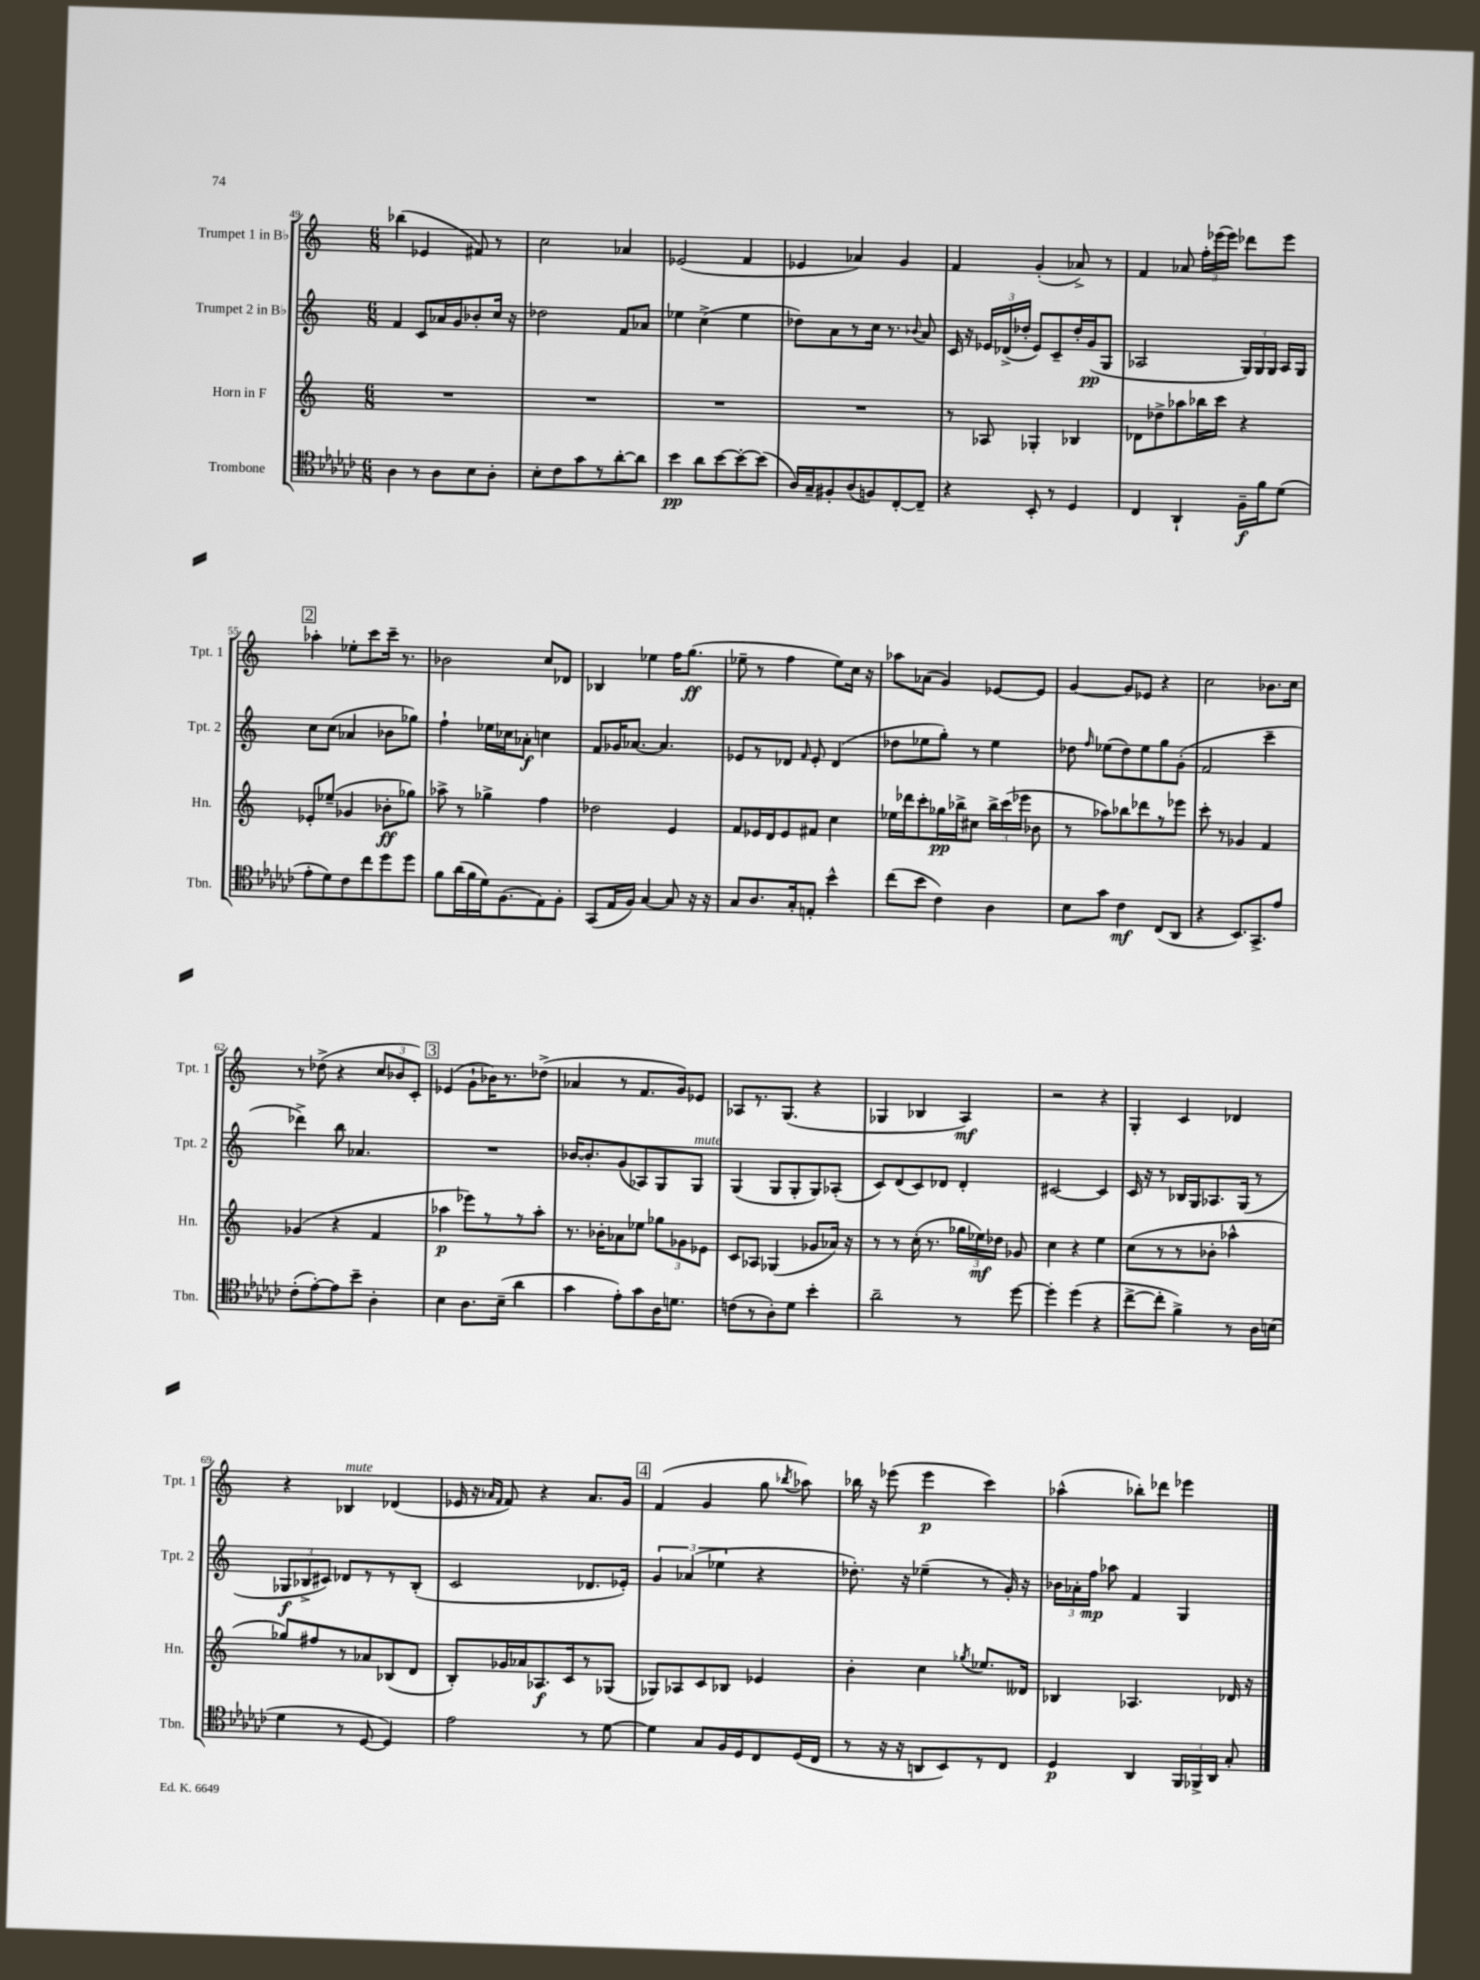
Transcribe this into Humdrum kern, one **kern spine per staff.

**kern	**kern	**kern	**kern
*staff4	*staff3	*staff2	*staff1
*clefC4	*clefG2	*clefG2	*clefG2
*k[b-e-a-d-g-c-]	*k[]	*k[]	*k[]
*M6/8	*M6/8	*M6/8	*M6/8
4A-\	2.r	4f/	(4bb-\
8r	.	8c/L	4e-/
8A-\L	.	16a-/L	.
.	.	16g/J	.
8B-\	.	8b-'/	8f#/)
8A-'\J	.	16cc/Jk	8r
.	.	16r	.
=	=	=	=
8B-'\L	2.r	2dd-\	2cc\
8c-\	.	.	.
8g-\	.	.	.
8r	.	.	.
[8a-'\	.	8f/L	4a-/
8a-\]J	.	8a-/J	.
=	=	=	=
4b-\	2.r	4ee-\	(2e-/
8a-\L	.	(4cc^\	.
[8b-\	.	.	.
8b-'\_	.	4ee-\	4f/
(8b-\]J	.	.	.
=	=	=	=
16A-/LL)	2.r	8dd-\L)	4e-/
16G-~/J	.	.	.
8F#'/	.	8a\	.
(8A-/	.	8r	4a-/)
8F/)	.	16cc\Jk	.
.	.	8.r	.
[8C-'/	.	.	4g/
.	.	8qqb-/	.
8C-~/]J	.	8a/	.
=	=	=	=
4r	8r	16c/	4f/
.	.	16r	.
.	8A-/	24e-/LL	.
.	.	(24d-^/	.
.	.	24dd-'/JJ	.
8BB-'/	4G-'/	8e-/L)	(4g'/
8r	.	8c~/	.
4D-/	4B-/	16dd-'/L	8a-^/)
.	.	(16g/J	.
.	.	8G/J	8r
=	=	=	=
4C-/	8d-\L	2A-/	4f/
.	8dd-^\	.	.
4AA-`/	8aa-\	.	8a-/
.	16bb-\L	.	24ff'\LL
.	.	.	(24eee-\
.	16ccc\JJ	.	.
.	.	.	24eee-\JJ)
16F~\LL	4r	24G/LL)	8ddd-\L
.	.	24G/	.
16f\J	.	.	.
.	.	24G/JJ	.
(8d-\J	.	16A-/LL	8eee-\J
.	.	16G/JJ	.
=	=	=	=
8e-'\L	8e-'/L	8cc\L	4aa-'\
8d-\)	(8ee-~/J	(8cc\J	.
8c-\	4g-/	4a-/	8ee-'\L
8cc-\	.	.	8ccc\
8dd-\	8b-'\L	8b-\L	16ccc~\Jk
.	.	.	8.r
8dd-\J	8gg-\J)	8gg-\J)	.
=	=	=	=
8f\L	8aa-^\	4ff`\	2b-\
(16a-\L	8r	.	.
16f\	.	.	.
16d-\J)	4gg-^\	16ee-\LL	.
(8.F\	.	16cc-\J	.
.	.	8a-'\J	.
8E-\)	4ff\	4cc\	8cc/L
8F'\J	.	.	8d-/J
=	=	=	=
(8GG-/L	2dd-\	8f/L	4B-/
16E-/L	.	16g-/K	.
16F/JJ)	.	[8.a-/J	.
[4G-/	.	.	4ee-\
.	.	4.a-/]	.
8G-/]	4e/	.	16ff\LK
.	.	.	(8.gg\J
16r	.	.	.
16r	.	.	.
=	=	=	=
8G-/L	8f/L	8e-/L	8ee-~\
8.A-/	16e-/L	8r	8r
.	16d/J	.	.
.	8e-/	8d-/J	4ff\
16G-'/k	.	.	.
.	.	16qqf/	.
8E'/J	8f#/J	8e-'/	.
4b-^^\	4cc\	(4d-/	8ee-\L)
.	.	.	16cc\Jk
.	.	.	16r
=	=	=	=
(8cc-\L	16ee-\LL	8dd-\L	8aa-\L
.	16ddd-\J	.	.
8b-\J	8ccc'\	8ee-\	(8a-\J
4c-\)	16gg-\L	8gg'\J)	4g/)
.	16bb-^\J	.	.
.	8cc#\J	8r	.
4A-\	24bb-^\LL	4ee-\	[8e-/L
.	(24ccc\	.	.
.	24eee-\JJ	.	.
.	8b-\	.	8e-/]J
=	=	=	=
8B-\L	8r	8dd-\	[4g/
.	.	16qqff/	.
8g-\J	8aa-\L)	(8ee-\L	.
4c-\	8bb-\	8dd-\)	8g/]L
.	8ddd-\	8ee-\	8e-/J
(8C-/L	8r	8gg\	4r
8AA-/J	8eee-\J	(8g'\J	.
=	=	=	=
4r	8ccc'\	2f/	2cc\
.	8r	.	.
8.BB-/L)	4g-/	.	.
8.GG-^/	.	.	.
.	4f/	4ccc~\	8.b-\L
8e-/J	.	.	.
.	.	.	16cc\Jk
=	=	=	=
(8c-'\L	(4g-/	4ddd-^\)	8r
[8e-'\)	.	.	(8dd-^\
8e-\]	4r	8bb\	4r
8b-~\J	.	4.a-/	.
4A-'\	4f/	.	12cc/L
.	.	.	12b-/
.	.	.	12c'/J)
=	=	=	=
4B-\	4aa-\	2.r	(4e-/
8.A-\L	8eee-\L)	.	8g`\L
.	8r	.	16b-\K)
(16B-~\Jk	.	.	8.r
4a-\	8r	.	.
.	8aa-'\J	.	(8dd-^\J
=	=	=	=
4g-\	8.r	[16b-/LK	4a-/
.	.	8.b-'/]	.
.	16b-'\LK	.	.
8e-'\L)	8a-\	(8g/	8r
8g-\	8ee-\J	8A-/)	8.f/L
16A-\K	12gg-\L	8G/	.
8.d\J	.	.	16g/k)
.	12g-\	.	.
.	.	8G/J	8e-/J
.	12e-\J	.	.
=	=	=	=
(8c\L	8c/L	(4G/	8A-/L
8r	8A-/J	.	8.r
8A-'\)	(4G-/	8G/L	.
.	.	.	(8.G/J
8d-\J	.	8G'/	.
4b-'\	8g-/L	8G/)	4r
.	16a-/Jk)	(8A-'/J	.
.	16r	.	.
=	=	=	=
2a-~\	8r	8c/L)	4G-/
.	8r	(8d/	.
.	(16cc'\	8c/)	4B-/
.	8.r	.	.
.	.	8d-/J	.
8r	24gg-\LL	4d-'/	4A/)
.	24ee-\)	.	.
.	24dd-\JJ	.	.
[8dd-\	8g-/	.	.
=	=	=	=
4dd-'\]	4cc\	[2c#/	2r
(4dd-\	4r	.	.
4r	4ee\	4c#/]	4r
=	=	=	=
[8cc-^\L	(8cc\L	16c/	4G'/
.	.	16r	.
8cc-'\]J	8r	8r	.
4f^\)	8r	16B-/LL	4c/
.	.	16G/J	.
.	8b-'\J	8.A-/	.
8r	4aa-^^\	.	4d-/
.	.	(16G/Jk	.
16A-\LL	.	8r	.
(16B\JJ	.	.	.
=	=	=	=
4d-\	8gg-/L)	12G-/L	4r
.	.	12B-^/	.
.	8ff#/	.	.
.	.	12c#/J)	.
8r	8r	8d-/L	4B-/
[8D-/	8a-/	8r	.
4D-/])	(8B-/	8r	(4d-/
.	8d/J	(8B-'/J	.
=	=	=	=
2e-\	8B'/L)	2c/	16e-/
.	.	.	16r
.	.	.	16qqa-/LL
.	.	.	16qqf/JJ
.	16g-/L	.	8f/)
.	16a-/J	.	.
.	8.A-/	.	4r
.	16c/k	.	.
8r	8r	8.d-/L	8.a-/L
[8d-\	(8G-/J	.	.
.	.	16e-'/Jk)	16g/Jk
=	=	=	=
4d-\]	8G-/L)	6g/	(4f/
.	8A-/	.	.
.	.	(6a-/	.
8G-/L	8c/	.	4g/
.	.	6ee-\	.
16F/L	8B-/J	.	.
16D-/J	.	.	.
8C-/	4e-/	4r	8gg\
.	.	.	8qbb-/
(16D-/L	.	.	8aa-\)
16C-/JJ	.	.	.
=	=	=	=
8r	4b'\	8.dd-'\)	16bb-\
.	.	.	16r
16r	.	.	(8eee-\
16r	.	16r	.
8AA/L	4cc\	(4ee-~\	4eee-\
8BB-/)	.	.	.
.	8qgg-/	.	.
8r	8.ee-/L	8r	4ccc\)
8C-/J	.	16g'/)	.
.	16d--/Jk	16r	.
=	=	=	=
4D-/	4B-/	24b-\LL	(4aa-^^\
.	.	24a-'\	.
.	.	24ff\JJ	.
.	.	8aa-\	.
4AA-/	4.A-/	4f/	8bb-'\L)
.	.	.	8ddd-\J
24FF/LL	.	4G/	4eee-\
24FF-^/	.	.	.
24AA-/JJ	.	.	.
8G-'/	16d-/	.	.
.	16r	.	.
==	==	==	==
*-	*-	*-	*-
